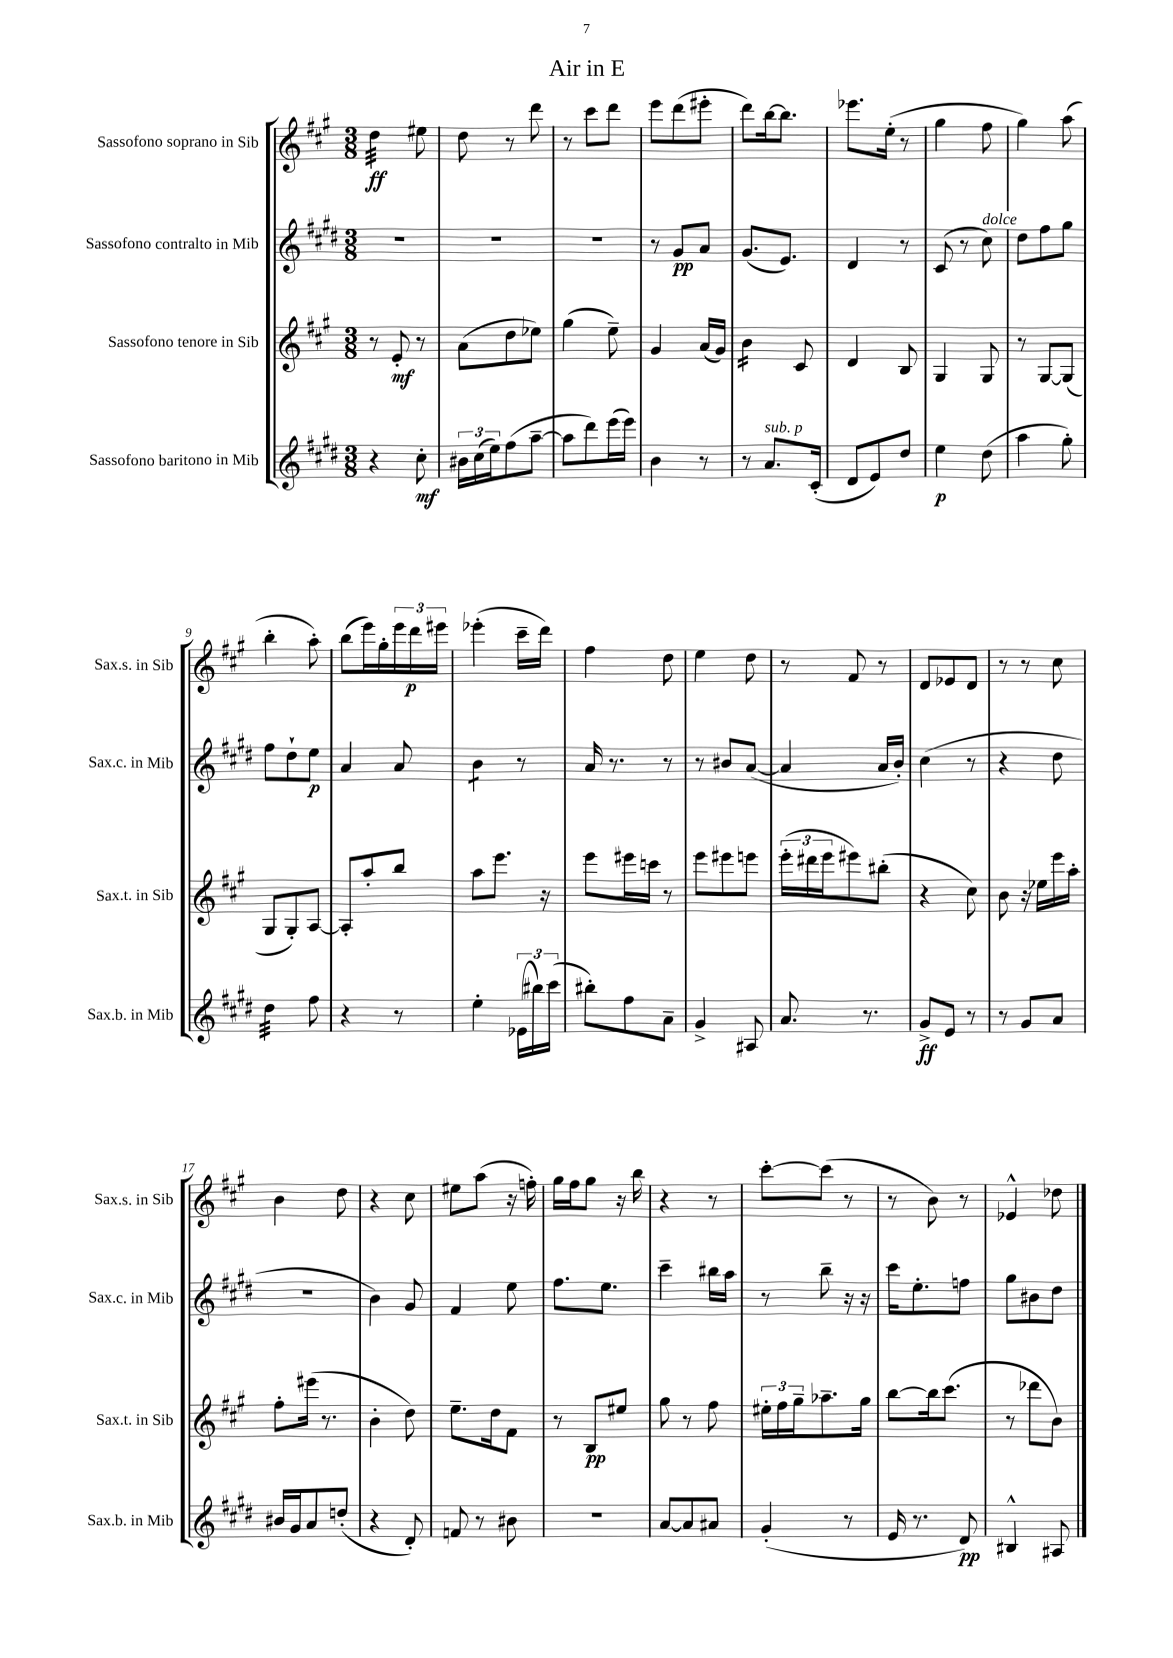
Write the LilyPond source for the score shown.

\header { title = "Air in E" }
<<
\new StaffGroup <<
\new Staff = "s0" \with { instrumentName = "Sassofono soprano in Sib" shortInstrumentName = "Sax.s. in Sib" } {
    \clef treble \key a \major \numericTimeSignature \time 3/8
    d''4:32\ff eis''8 |
    d''8 r8 d'''8 |
    r8 cis'''8 d'''8 |
    e'''8 d'''8( eis'''8-. |
    d'''8) b''16~ b''8. |
    ees'''8. e''16-.( r8 |
    gis''4 fis''8 |
    gis''4) a''8( |
    b''4-. a''8-.) |
    b''8( e'''16) gis''16-. \tuplet 3/2 { e'''16 d'''16\p eis'''16 } |
    ees'''4-.( cis'''16-- d'''16) |
    fis''4 d''8 |
    e''4 d''8 |
    r8 fis'8 r8 |
    d'8 ees'8 d'8 |
    r8 r8 cis''8 |
    b'4 d''8 |
    r4 cis''8 |
    eis''8 a''8( r16 f''16-.) |
    gis''16 fis''16 gis''8 r16 b''16 |
    r4 r8 |
    cis'''8~-. cis'''8( r8 |
    r8 b'8) r8 |
    ees'4-^ des''8 \bar "|." |
}
\new Staff = "s1" \with { instrumentName = "Sassofono contralto in Mib" shortInstrumentName = "Sax.c. in Mib" } {
    \clef treble \key e \major \numericTimeSignature \time 3/8
    R4. |
    R4. |
    R4. |
    r8 gis'8\pp a'8 |
    gis'8.( e'8.) |
    dis'4 r8 |
    cis'8( r8 cis''8^\markup { \italic "dolce" }) |
    dis''8 fis''8 gis''8 |
    fis''8 dis''8-! e''8\p |
    a'4 a'8 |
    b'4:8 r8 |
    a'16 r8. r8 |
    r8 bis'8 a'8~( |
    a'4 a'16 b'16-.) |
    cis''4( r8 |
    r4 dis''8 |
    R4. |
    b'4) gis'8 |
    fis'4 e''8 |
    fis''8. e''8. |
    cis'''4-- bis''16 a''16 |
    r8 b''8-- r16 r16 |
    cis'''16 e''8.-. f''8 |
    gis''8 bis'8 dis''8 \bar "|." |
}
\new Staff = "s2" \with { instrumentName = "Sassofono tenore in Sib" shortInstrumentName = "Sax.t. in Sib" } {
    \clef treble \key a \major \numericTimeSignature \time 3/8
    r8 e'8-.\mf r8 |
    a'8( d''8 ees''8) |
    gis''4( e''8--) |
    gis'4 a'16( gis'16) |
    b'4:16 cis'8 |
    d'4 b8 |
    gis4 gis8 |
    r8 gis8~ gis8( |
    gis8 gis8-.) a8~ |
    a8-. a''8-. b''8 |
    a''8 e'''8. r16 |
    e'''8 eis'''16 c'''16 r8 |
    e'''8 eis'''8 e'''8 |
    \tuplet 3/2 { e'''16-.( dis'''16 e'''16 } eis'''8) bis''8-.( |
    r4 cis''8) |
    b'8 r16 ees''16 e'''16 a''16-. |
    fis''8-. eis'''16( r8. |
    b'4-. d''8) |
    e''8.-- d''16 fis'8 |
    r8 b8\pp eis''8 |
    gis''8 r8 fis''8 |
    \tuplet 3/2 { eis''16-. fis''16 gis''16-- } aes''8.-- gis''16 |
    b''8~ b''16 cis'''8.( |
    r8 des'''8 b'8) \bar "|." |
}
\new Staff = "s3" \with { instrumentName = "Sassofono baritono in Mib" shortInstrumentName = "Sax.b. in Mib" } {
    \clef treble \key e \major \numericTimeSignature \time 3/8
    r4 cis''8-.\mf |
    \tuplet 3/2 { bis'16 cis''16( e''16) } fis''8( a''8~-- |
    a''8 dis'''8) e'''16( e'''16) |
    b'4 r8 |
    r8 a'8.^\markup { \italic "sub. p" } cis'16-.( |
    dis'8 e'8) dis''8 |
    e''4\p dis''8( |
    a''4 gis''8-.) |
    dis''4:32 fis''8 |
    r4 r8 |
    e''4-. \tuplet 3/2 { ees'16( bis''16) cis'''16( } |
    bis''8-.) fis''8 a'8-- |
    gis'4-> ais8 |
    a'8. r8. |
    gis'8->\ff e'8 r8 |
    r8 gis'8 a'8 |
    bis'16 gis'16 a'8 d''8-.( |
    r4 dis'8-.) |
    f'8 r8 bis'8 |
    R4. |
    a'8~ a'8 ais'8 |
    gis'4-.( r8 |
    e'16 r8. dis'8\pp) |
    bis4-^ ais8 \bar "|." |
}
>>
>>
